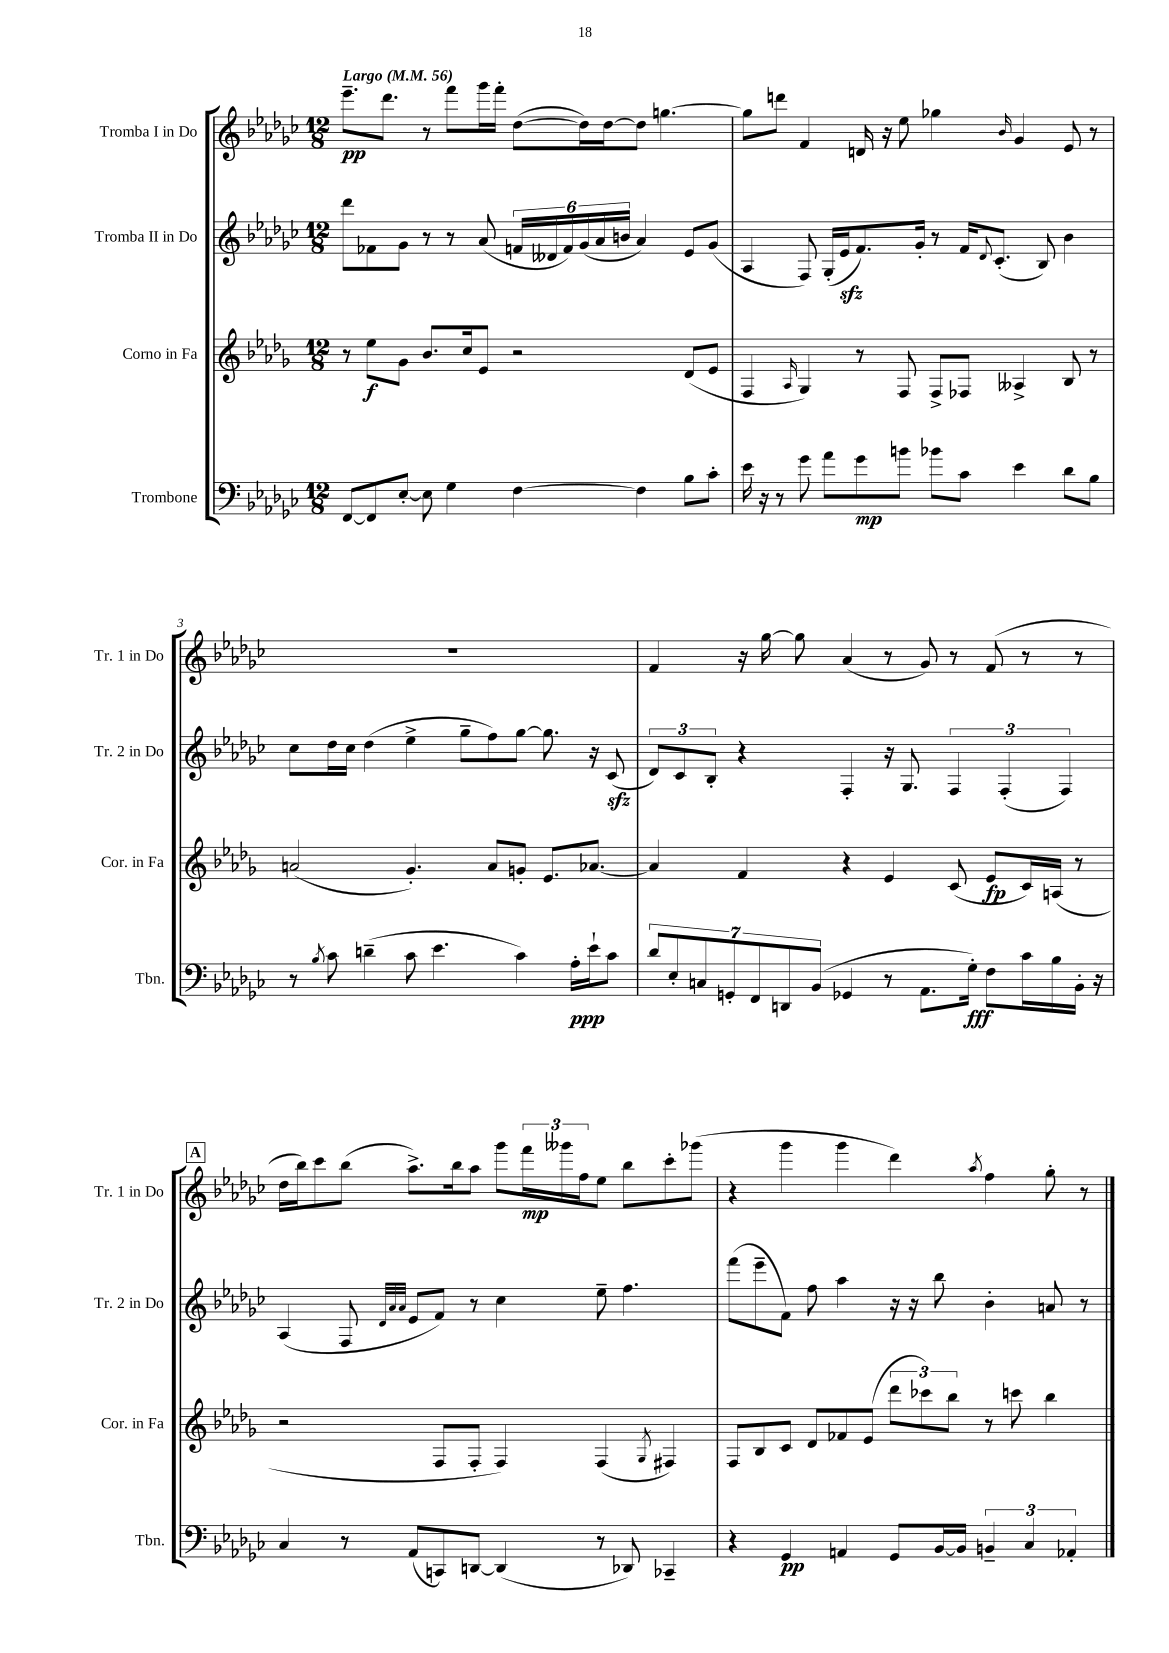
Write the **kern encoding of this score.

**kern	**dynam	**kern	**dynam	**kern	**kern	**dynam
*part4	*part4	*part3	*part3	*part2	*part1	*part1
*staff4	*staff4	*staff3	*staff3	*staff2	*staff1	*staff1
*I"Trombone	*	*I"Corno in Fa	*	*I"Tromba II in Do	*I"Tromba I in Do	*
*I'Tbn.	*	*I'Cor. in Fa	*	*I'Tr. 2 in Do	*I'Tr. 1 in Do	*
*clefF4	*	*clefG2	*	*clefG2	*clefG2	*
*k[b-e-a-d-g-c-]	*	*k[b-e-a-d-g-]	*	*k[b-e-a-d-g-c-]	*k[b-e-a-d-g-c-]	*
*M12/8	*	*M12/8	*	*M12/8	*M12/8	*
*MM56	*	*MM56	*	*MM56	*MM56	*
=1	=1	=1	=1	=1	=1	=1
!	!	!	!	!	!LO:TX:a:B:t=Largo	!
[8FF/L	.	8r	.	8ddd-\L	8.eee-~\L	pp
8FF/]	.	8ee-\L	f	8f-X\	.	.
.	.	.	.	.	8.ddd-\J	.
[8E-'/J	.	8g-\J	.	8g-\J	.	.
8E-\]	.	8.b-/L	.	8r	8r	.
4G-\	.	.	.	8r	8fff\L	.
.	.	16cc/k	.	.	.	.
.	.	8e-/J	.	(8a-/	16ggg-\L	.
.	.	.	.	.	16fff'\JJ	.
[4F\	.	2r	.	24fn/LL	([8dd-\L	.
.	.	.	.	24d--X/	.	.
.	.	.	.	24f/)	.	.
.	.	.	.	(24g-/	16dd-\L])	.
.	.	.	.	24a-/	.	.
.	.	.	.	.	[16dd-\J	.
.	.	.	.	24bn/JJ	.	.
4F\]	.	.	.	4a-/)	8dd-\J]	.
.	.	.	.	.	[4.ggn\	.
8B-\L	.	(8d-/L	.	8e-/L	.	.
8c-'\J	.	8e-/J	.	(8g-/J	.	.
=2	=2	=2	=2	=2	=2	=2
16e-\	.	4F/	.	4A-/	8gg\L]	.
16r	.	.	.	.	.	.
8r	.	.	.	.	8dddn\J	.
.	.	16qqA-/	.	.	.	.
8g-\	.	4G-/)	.	8F/)	4f/	.
8a-\L	.	.	.	(16G-'/LL	.	.
.	.	.	.	16e-zz/J	.	.
8g-\	mp	8r	.	8.f/)	16dn/	.
.	.	.	.	.	16r	.
8bn\J	.	8F/	.	.	8ee-\	.
.	.	.	.	16g-'/Jk	.	.
8b-X\L	.	8F^/L	.	8r	4gg-X\	.
8c-\J	.	8F-X/J	.	16f/KL	.	.
.	.	.	.	8qqd-/	.	.
.	.	.	.	(8.c-'/J	.	.
.	.	.	.	.	16qqb-/	.
4e-\	.	4A--X^/	.	.	4g-/	.
.	.	.	.	8B-/)	.	.
8d-\L	.	8B-/	.	4b-\	8e-/	.
8B-\J	.	8r	.	.	8r	.
!!LO:LB:g=z
=3	=3	=3	=3	=3	=3	=3
8r	.	(2an/	.	8cc-\L	1.r	.
8qB-/	.	.	.	.	.	.
8c-\	.	.	.	16dd-\L	.	.
.	.	.	.	16cc-\JJ	.	.
(4dn~\	.	.	.	(4dd-\	.	.
8c-\	.	4.g-'/)	.	4ee-^\	.	.
4.e-\	.	.	.	.	.	.
.	.	.	.	8gg-~\L	.	.
.	.	8a/L	.	8ff\)	.	.
4c-\)	.	8gn'/J	.	[8gg-\J	.	.
.	.	8.e-/L	.	8.gg-\]	.	.
16A-'\LL	ppp	.	.	.	.	.
16e-`\J	.	[8.a-X/J	.	16r	.	.
8c-\J	.	.	.	(8c-zz/	.	.
=4	=4	=4	=4	=4	=4	=4
14d-/L	.	4a-/]	.	12d-/L)	4f/	.
14E-'/	.	.	.	.	.	.
.	.	.	.	12c-/	.	.
14Cn/	.	.	.	.	.	.
.	.	.	.	12B-'/J	.	.
14GGn'/	.	.	.	.	.	.
.	.	4f/	.	4r	16r	.
14FF/	.	.	.	.	.	.
.	.	.	.	.	[16gg-\	.
14DDn/	.	.	.	.	.	.
.	.	.	.	.	8gg-\]	.
(14BB-/J	.	.	.	.	.	.
4GG-X/	.	4r	.	4F'/	(4a-/	.
8r	.	4e-/	.	16r	8r	.
.	.	.	.	8.G-/	.	.
8.AA-\L	.	.	.	.	8g-/)	.
.	.	(8c/	.	6F/	8r	.
16G-'\Jk)	fff	.	.	.	.	.
8F\L	.	8e-/L	fp	.	(8f/	.
.	.	.	.	(6F'/	.	.
16c-\L	.	16c/L)	.	.	8r	.
16B-\	.	(16An/JJ	.	.	.	.
.	.	.	.	6F/)	.	.
16BB-'\JJ	.	8r	.	.	8r	.
16r	.	.	.	.	.	.
!!LO:LB:g=z
!!LO:REH:place=s1:t=A
=5	=5	=5	=5	=5	=5	=5
4C-/	.	2r	.	(4A-/	16dd-\LL	.
.	.	.	.	.	16bb-\J)	.
.	.	.	.	.	8ccc-\	.
8r	.	.	.	8F/	(8bb-\J	.
.	.	.	.	32qqd-/LLL	.	.
.	.	.	.	32qqa-/	.	.
.	.	.	.	32qqa-/JJJ	.	.
(8AA-/L	.	.	.	8e-/L	8.aa-^\L)	.
8CCn/)	.	8F/L	.	8f/J)	.	.
.	.	.	.	.	16bb-\k	.
[8DDn/J	.	8F'/J	.	8r	8aa-\J	.
(4DD/]	.	4F/)	.	4cc-\	8ggg-\L	.
.	.	.	.	.	24fff\L	mp
.	.	.	.	.	24ggg--X\	.
.	.	.	.	.	24ff\J	.
8r	.	(4F/	.	8ee-~\	8ee-\J	.
8DD-X/)	.	.	.	4.ff\	8bb-\L	.
.	.	8qG-/	.	.	.	.
4CC-X~/	.	4F#X/)	.	.	8ccc-'\	.
.	.	.	.	.	(8ggg-X\J	.
=6	=6	=6	=6	=6	=6	=6
4r	.	8F/L	.	(8fff\L	4r	.
.	.	8B-/	.	8eee-~\	.	.
4GG-/	pp	8c/J	.	8f\J)	4ggg-\	.
.	.	8d-/L	.	8ff\	.	.
4AAn/	.	8f-X/	.	4aa-\	4ggg-\	.
.	.	(8e-/J	.	.	.	.
8GG-/L	.	12ddd-\L	.	16r	4ddd-\)	.
.	.	.	.	16r	.	.
.	.	12ccc-X\)	.	.	.	.
[16BB-/L	.	.	.	8bb-\	.	.
.	.	12bb-\J	.	.	.	.
16BB-/JJ]	.	.	.	.	.	.
.	.	.	.	.	8qaa-/	.
6BBn~/	.	8r	.	4b-'\	4ff\	.
.	.	8cccn\	.	.	.	.
6C-/	.	.	.	.	.	.
.	.	4bb-\	.	8an/	8gg-'\	.
6AA-X'/	.	.	.	.	.	.
.	.	.	.	8r	8r	.
==	==	==	==	==	==	==
*-	*-	*-	*-	*-	*-	*-
